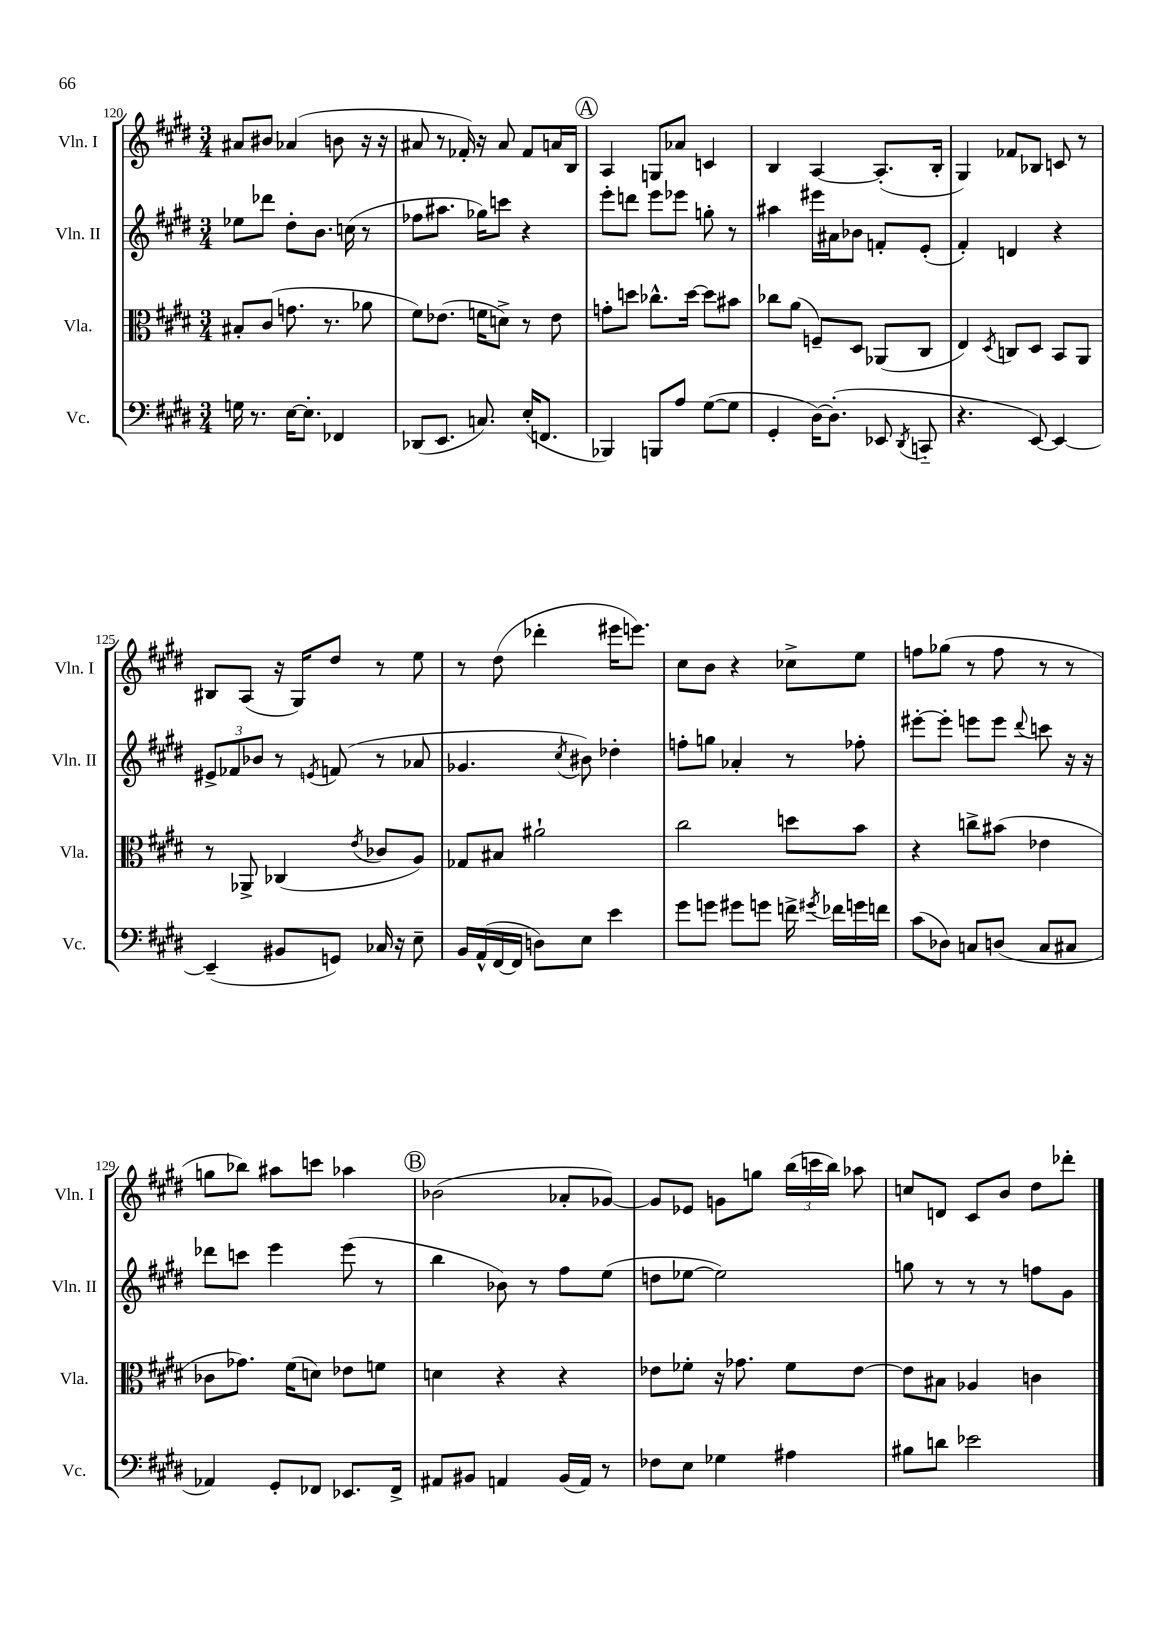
<<
\new StaffGroup <<
\new Staff = "s0" \with { instrumentName = "Vln. I" shortInstrumentName = "Vln. I" } {
    \clef treble \key e \major \numericTimeSignature \time 3/4
    \autoBeamOff ais'8[ bis'8] aes'4( b'8 r16 r16 |
    ais'8 r8 fes'16-.) r16 ais'8 fes'8[ a'16 b16] |
    \mark \markup { \circle "A" } a4 g8[ aes'8] c'4 |
    b4 a4~ a8.[-.( b16]-. |
    gis4) fes'8[ bes8] c'8 r8 |
    bis8[ a8]( r16 gis16[) dis''8] r8 e''8 |
    r8 dis''8( des'''4-. eis'''16[ e'''8.]) |
    cis''8[ b'8] r4 ces''8[-> e''8] |
    f''8[ ges''8]( r8 f''8 r8 r8 |
    g''8[ bes''8]) ais''8[ c'''8] aes''4 |
    \mark \markup { \circle "B" } bes'2( aes'8[-. ges'8]~) |
    ges'8[ ees'8] g'8[ g''8] \tuplet 3/2 { b''16[( c'''16 b''16]) } aes''8 |
    c''8[ d'8] cis'8[ b'8] dis''8[ des'''8]-. \bar "|." |
}
\new Staff = "s1" \with { instrumentName = "Vln. II" shortInstrumentName = "Vln. II" } {
    \clef treble \key e \major \numericTimeSignature \time 3/4
    \autoBeamOff ees''8[ des'''8] dis''8[-. b'8.] c''16( r8 |
    fes''8[ ais''8.] ges''16[) c'''8] r4 |
    \mark \markup { \circle "A" } e'''8[-. d'''8] e'''8[ ees'''8] g''8-. r8 |
    ais''4 eis'''16[ ais'16 bes'8] f'8[-. e'8]-.( |
    fis'4-.) d'4 r4 |
    \tuplet 3/2 { eis'8[-> fes'8 bes'8] } r8 \acciaccatura { e'8 } f'8( r8 aes'8 |
    ges'4. \acciaccatura { cis''8 } bis'8) des''4-. |
    f''8[-. g''8] aes'4-. r8 fes''8-. |
    eis'''8[~-. eis'''8]-. e'''8[ e'''8] \appoggiatura { dis'''8 } c'''8 r16 r16 |
    des'''8[ c'''8] e'''4 e'''8( r8 |
    \mark \markup { \circle "B" } b''4 bes'8) r8 fis''8[ e''8]( |
    d''8[ ees''8]~ ees''2) |
    g''8 r8 r8 r8 f''8[ gis'8] \bar "|." |
}
\new Staff = "s2" \with { instrumentName = "Vla." shortInstrumentName = "Vla." } {
    \clef alto \key e \major \numericTimeSignature \time 3/4
    \autoBeamOff bis8[-. cis'8]( g'8. r8. aes'8 |
    fis'8[) ees'8.]( f'16[ d'8]->) r8 ees'8 |
    \mark \markup { \circle "A" } g'8[-. d''8] ces''8.[-^ d''16]~ d''8[ bis'8] |
    ces''8[ a'8]( f8[--) dis8] aes,8[( cis8] |
    e4) \acciaccatura { dis8 } c8[ dis8] b,8[ a,8] |
    r8 aes,8-> ces4( \acciaccatura { e'8 } ces'8[ a8]) |
    ges8[ bis8] ais'2-! |
    cis''2 d''8[ b'8] |
    r4 c''8[-> bis'8]( ees'4 |
    ces'8[ ges'8.]) fis'16[( d'8]) ees'8[ f'8] |
    \mark \markup { \circle "B" } d'4 r4 r4 |
    ees'8[ fes'8]-. r16 ges'8. fes'8[ ees'8]~ |
    ees'8[ bis8] aes4 c'4 \bar "|." |
}
\new Staff = "s3" \with { instrumentName = "Vc." shortInstrumentName = "Vc." } {
    \clef bass \key e \major \numericTimeSignature \time 3/4
    \autoBeamOff g16 r8. e16[~ e8.]-. fes,4 |
    des,8[( e,8.] c8.) e16[-.( f,8.] |
    \mark \markup { \circle "A" } bes,,4) b,,8[ a8] gis8[~( gis8] |
    gis,4-. dis16[~) dis8.]-.( ees,8 \acciaccatura { dis,8 } c,8-_ |
    r4. e,8~) e,4~ |
    e,4--( bis,8[ g,8]) ces16 r16 e8-- |
    b,16[ a,16-^( fis,16~ fis,16] d8[) e8] e'4 |
    gis'8[ g'8] gis'8[ g'8] f'16-> \acciaccatura { gis'8 } fes'16[ g'16 f'16] |
    cis'8[( des8]) c8[ d8]( c8[ cis8] |
    aes,4) gis,8[-. fes,8] ees,8.[ fes,16]-> |
    \mark \markup { \circle "B" } ais,8[ bis,8] a,4 bis,16[( a,16]) r8 |
    fes8[ e8] ges4 ais4 |
    bis8[ d'8] ees'2 \bar "|." |
}
>>
>>
\layout { \context { \Score currentBarNumber = #120 } }
